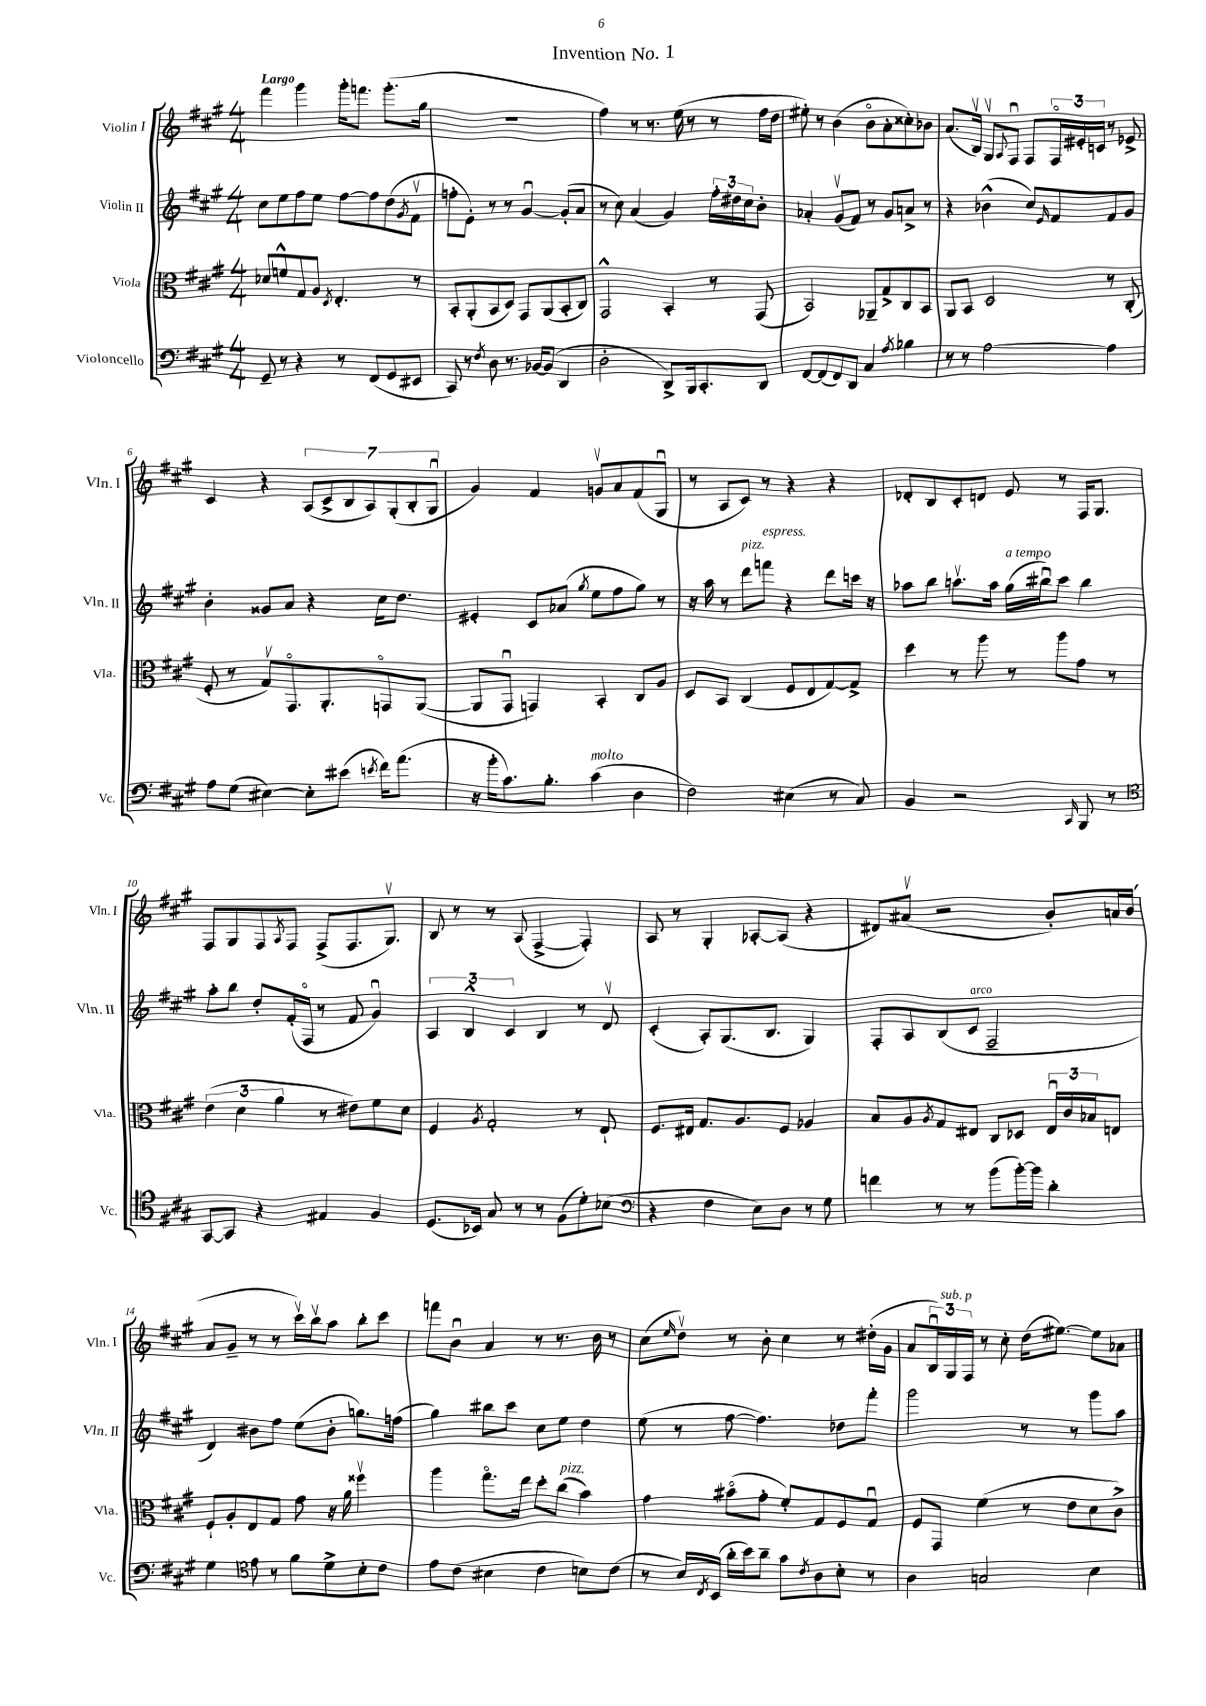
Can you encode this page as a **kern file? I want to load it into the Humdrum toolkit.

**kern	**kern	**kern	**kern
*part4	*part3	*part2	*part1
*staff4	*staff3	*staff2	*staff1
*I"Violoncello	*I"Viola	*I"Violin II	*I"Violin I
*I'Vc.	*I'Vla.	*I'Vln. II	*I'Vln. I
*clefF4	*clefC3	*clefG2	*clefG2
*k[f#c#g#]	*k[f#c#g#]	*k[f#c#g#]	*k[f#c#g#]
*M4/4	*M4/4	*M4/4	*M4/4
=1	=1	=1	=1
!	!	!	!LO:TX:a:B:t=Largo
8GG#~/	8d-X/L	8cc#\L	4fff#\
8r	8fn^^/	8ee\	.
4r	8G#/	8ff#\	4ggg#\
.	8A/J	8ee\J	.
.	8qD/	.	.
8r	4.E'/	[8ff#\L	16ggg#'\KL
.	.	.	8.fffn\J
(8FF#/L	.	8ff#\]	.
8GG#/	.	(8dd\	(8.ggg#'\L
.	.	8qg#/	.
8EE#X/J	8r	8f#v\J	.
.	.	.	16gg#\Jk
=2	=2	=2	=2
8CC#/)	8BB'/L	8ffn'\L	1r
8r	(8AA'/	8e'\J)	.
8qF#/	.	.	.
8D\	8BB/	8r	.
8.r	8D/J)	8r	.
.	8GG#/L	[4g#u/	.
[16BB-X/KL	.	.	.
(8BB-/J]	(8AA/	.	.
4DD/	8BB'/	(8g#'/L]	.
.	8C#/J)	8a/J	.
=3	=3	=3	=3
2D'\	2GG#^^/	8r	4ff#\)
.	.	8cc#\)	.
.	.	(4a/	8r
.	.	.	8.r
8DD^/L)	4BB'/	4g#/)	.
.	.	.	(16ee\
16BBB/k	.	.	8r
8.CC#'/	.	.	.
.	8r	24ff#'\LL	8r
.	.	24dd#X\	.
.	.	24cc#\J	.
8DD/J	(8GG#/	8b'\J	16ff#\LL
.	.	.	16dd\JJ
=4	=4	=4	=4
[8FF#/L	2BB/)	4a-X'/	8ee#X'\)
(8FF#/]	.	.	8r
8FF#/)	.	(8g#v/L	(4b\
8DD/J	.	8f#/J)	.
4C#/	8AA-X~/L	8r	8b\L
.	8G#^/	8g#/L	8a'\
8qA/	.	.	.
4B-X\	8C#/	8an^/J	8cc##X'\)
.	8BB/J	8r	8b-X\J
=5	=5	=5	=5
8r	8AA/L	4r	(8.a/L
8r	8BB/J	.	.
.	.	.	16Bv/Jk)
[2A\	2D/	(4b-X^^\	8G#v/L
.	.	.	8qqA/
.	.	.	8F#u/J
.	.	8cc#/L)	8F#/L
.	.	16qqe/	.
.	.	8f#/	24F#/L
.	.	.	24e#X'/
.	.	.	24cn/JJ
4A\]	8r	8f#/	8r
.	(8C#'/	8g#/J	8e-X^/
!!LO:LB:g=z
=6	=6	=6	=6
8A\L	8F#'/	4b'\	4c#/
(8G#\J	8r	.	.
[4E#X\)	8G#v/L)	8g##X/L	4r
.	8.GG#/	8a/J	.
8E#'\L]	.	4r	(14A/L
.	8.AA'/	.	.
.	.	.	14c#^/
(8e#X\J	.	.	.
.	.	.	14B/
.	.	.	14A/)
8qen/	.	.	.
16f#\KL)	8GGn/	16cc#\KL	.
.	.	.	(14G#'/
(8.a\J	.	8.dd\J	.
.	.	.	14B'/
.	([8AA/J	.	.
.	.	.	14G#u/J
=7	=7	=7	=7
16r	8AA/L]	4e#X'/	4g#/)
16b'\KL	.	.	.
8.c#\)	8GG#u/J	.	.
.	4GGn/)	8c#/L	4f#/
8.B'\J	.	.	.
.	.	(8a-X/J	.
.	.	8qgg#/	.
!LO:TX:a:i:t=molto	!	!	!
(4c#\	4BB'/	8ee\L	8gnv/L
.	.	8ff#\	8a/
4D\	8C#/L	8gg#\J)	(8f#/
.	8A/J	8r	8G#u/J
=8	=8	=8	=8
2F#\)	8D/L	16r	8r
.	.	16aa\	.
.	8BB/J	8r	8A/L
!	!	!LO:TX:a:i:t=pizz.	!
.	(4C#/	8ddd\L	8c#/J)
!	!	!LO:TX:a:i:t=espress.	!
.	.	8fffn\J	8r
(4E#X\	8F#/L	4r	4r
.	8E/	.	.
8r	[8G#/)	8ddd\L	4r
8C#/)	8G#^/J]	16cccn\Jk	.
.	.	16r	.
=9	=9	=9	=9
4BB/	4dd\	8aa-X\L	8d-X'/L
.	.	8bb\J	8B/
2r	8r	8.aanv\L	8c#'/
.	8aa\	.	8dn/J
.	.	16aa\Jk	.
!	!	!LO:TX:a:i:t=a tempo	!
.	8r	(16gg#\LL	8e/
.	.	16bb#Xu\J)	.
.	8aa\L	8ccc#\J	8r
16qqCC#/	.	.	.
8BBB/	8g#\J	4bb#\	16F#/KL
.	.	.	8.G#/J
8r	8r	.	.
!!LO:LB:g=z
=10	=10	=10	=10
*clefC4	*	*	*
[8GG#/L	(6e\	8aa'\L	8F#/L
8GG#/J]	.	8bb\J	8G#/
.	6d\	.	.
4r	.	8dd'/L	8F#/
.	6a\	.	.
.	.	.	8qA/
.	.	(16f#'/L	8F#/J
.	.	16F#/JJ	.
4E#X/	8r	8r	(8F#^/L
.	8e#X\L)	8f#/	8.F#/
4F#/	8f#\	4g#u/)	.
.	.	.	8.G#v/J)
.	8d\J	.	.
=11	=11	=11	=11
(8.D/L	4F#/	6A/	8B/
.	.	.	8r
.	.	6B^^/	.
16BB-X/Jk)	.	.	.
.	8qA/	.	.
8G#/	2G#'/	.	8r
.	.	6c#/	.
8r	.	.	(8A/
8r	.	4B/	[4F#^/
(8F#\L	.	.	.
8d'\)	8r	8r	4F#'/])
(8B-X\J	8E`/	8dv/	.
=12	=12	=12	=12
*clefF4	*	*	*
4r	8.F#/L	(4c#'/	8A/
.	.	.	8r
.	16E#X/Jk	.	.
4F#\	8.G#/L	8A'/L)	4G#'/
.	.	(8.G#/	.
.	8.A/	.	.
8E\L)	.	.	[8A-X'/L
.	.	8.B/J	.
8D\J	8F#/J	.	(8A-/J]
8r	4A-X/	4G#/)	4r
8G#\	.	.	.
=13	=13	=13	=13
4fn\	8B/L	8F#'/L	8d#X/L)
.	8A/	8A/	(8a#Xv/J
.	8qA/	.	.
8r	8G#/	(8B/	2r
!	!	!LO:TX:a:i:t=arco	!
8r	8E#X/J	8c#/J	.
(8b\L	8C#/L	2F#~/	.
[16b'\L)	8D-X/J	.	.
16b\JJ]	.	.	.
4d'\	24E#u/LL	.	8b'/L)
.	24c#/	.	.
.	24B-X/J	.	.
.	8En/J	.	16an/L
.	.	.	(16b/JJ
!!LO:LB:g=z
=14	=14	=14	=14
4G#\	8F#`/L	4d/)	8a/L
.	8A'/	.	8g#~/J
*clefC4	*	*	*
8e\	8E/	8b#X\L	8r
8r	8G#/J	8ff#\J	8r
8f#\L	8g#\	(8ee\L	16ccc#v\LL)
.	.	.	16bbv\J
8d^\	16r	8b#'\J	8aa\J
.	16a\	.	.
8B'\	4ff##Xv\	8.ggn\L)	8bb'\L
8c#\J	.	.	8ccc#\J
.	.	(16ffn\Jk	.
=15	=15	=15	=15
8e\L	4aa\	4gg#\)	8fffn\L
(8c#\J	.	.	8bu\J
4B#X\	8.gg#\L	8bb#X\L	4a/
.	.	8ccc#\J	.
.	16ee\Jk	.	.
4c#\	8dd'\L	8cc#\L	8r
!	!LO:TX:a:i:t=pizz.	!	!
.	(8cc#\J	8ee\J	8.r
8Bn\L)	4b\)	4dd\	.
.	.	.	16b\
(8c#\J	.	.	8r
=16	=16	=16	=16
8r	4g#\	(8ee\	(8cc#\L
.	.	.	16qqee/
16B/LL)	.	8r	8ddv\J)
8qC#/	.	.	.
(16BB/JJ	.	.	.
16a'\LL	(8b#X\L	[8ff#\	8r
16b\J)	.	.	.
8a~\J	8g#'\J	4.ff#\])	8b'\
8g#\L	8f#'/L)	.	4cc#\
8qc#/	.	.	.
8A\	8G#/	.	.
8B'\J	8F#/	8dd-X\L	8r
8r	8G#u/J	8fff#'\J	(16dd#X'\LL
.	.	.	16g#\JJ
=17	=17	=17	=17
4A\	8F#/L	2ggg#\	8a/L
.	8GG#/J	.	24Bu/L)
!	!	!	!LO:TX:a:i:t=sub. p
.	.	.	24G#/
.	.	.	24F#/JJ
2Gn/	(4f#\	.	8r
.	.	.	8cc#'\
.	8r	8r	(16dd\KL
.	.	.	[8.ee#X\J)
.	8e\L	8r	.
4B\	8d\	8ggg#\L	8ee#\L]
.	8c#^\J)	8aa\J	8a-X\J
==	==	==	==
*-	*-	*-	*-
